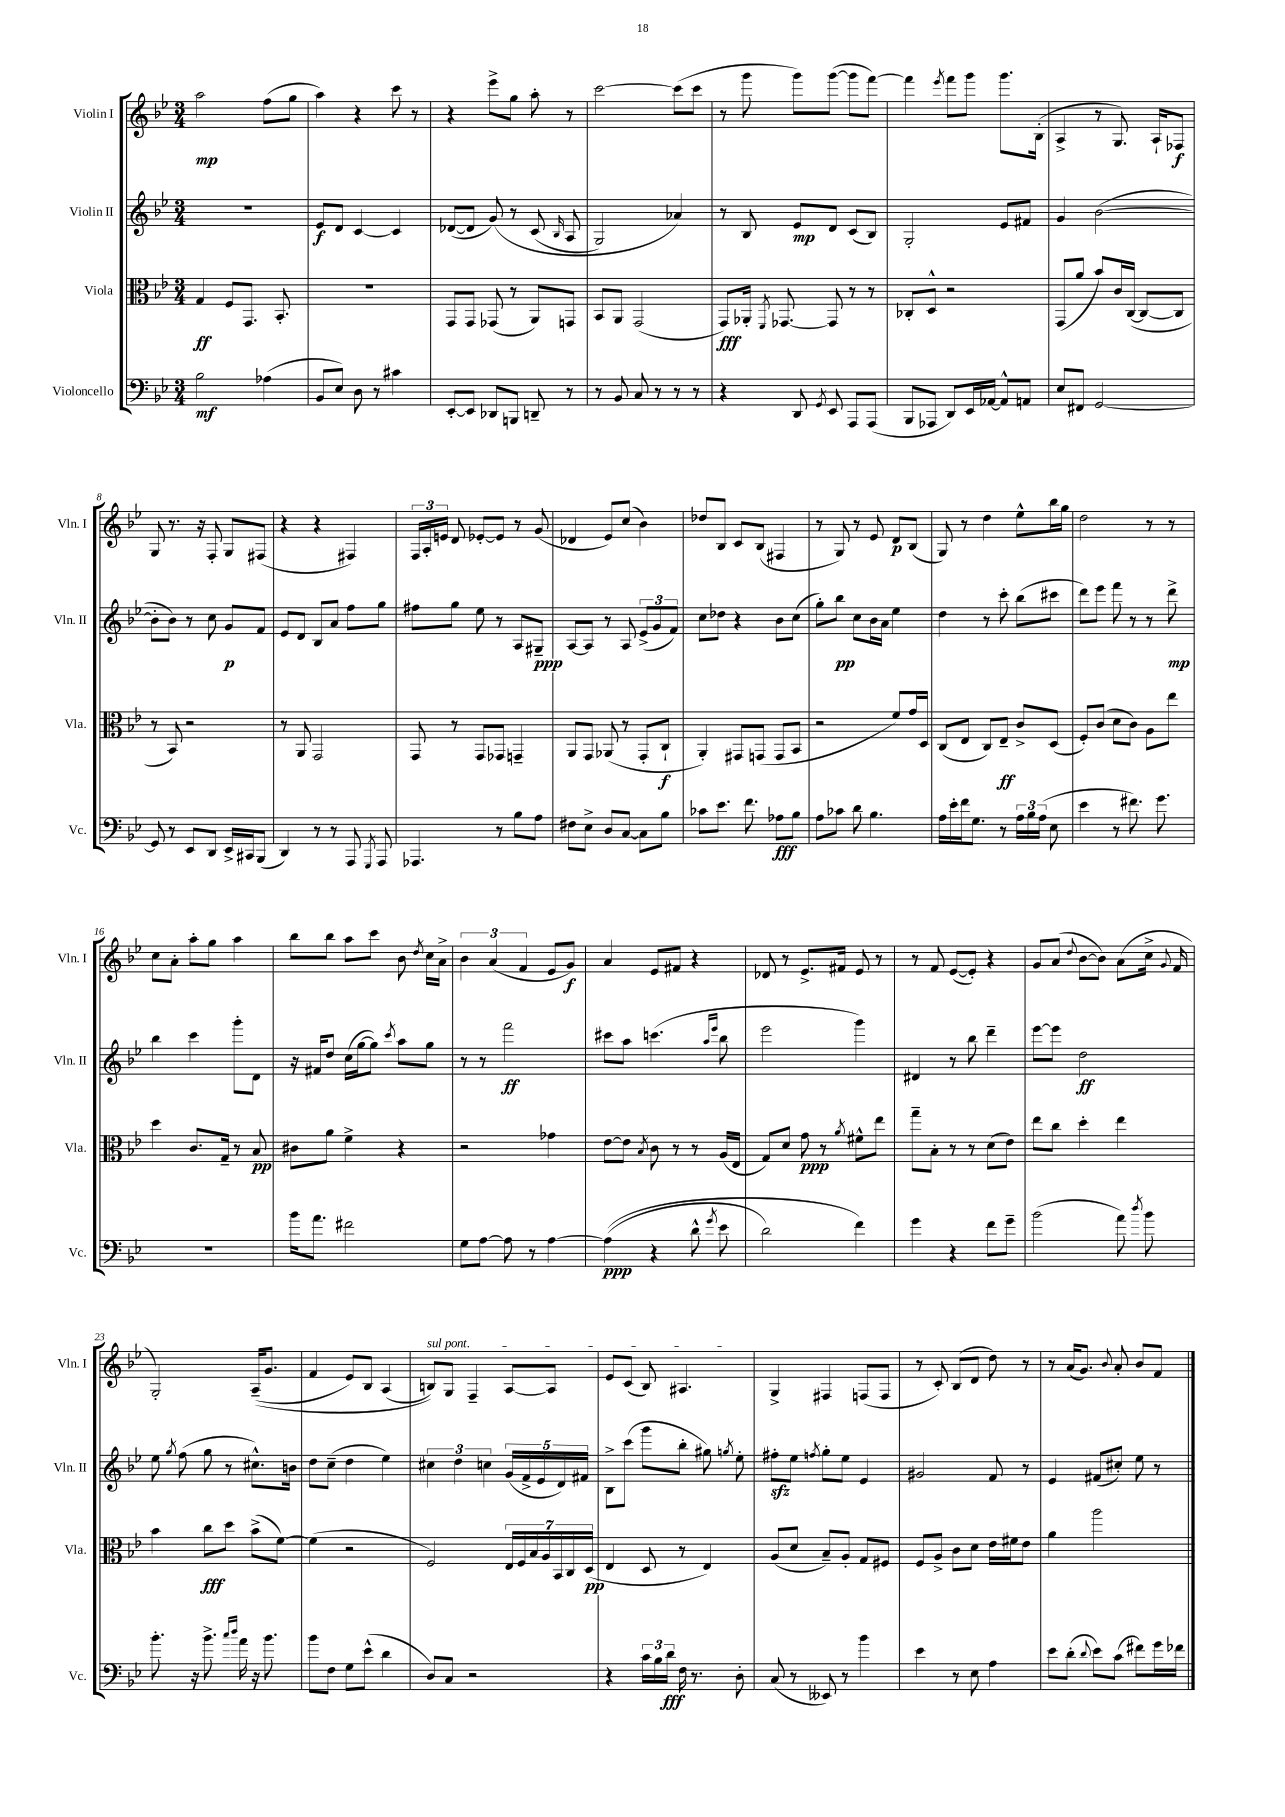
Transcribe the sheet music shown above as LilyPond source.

<<
\new StaffGroup <<
\new Staff = "s0" \with { instrumentName = "Violin I" shortInstrumentName = "Vln. I" } {
    \clef treble \key bes \major \numericTimeSignature \time 3/4
    \autoBeamOff a''2\mp f''8[( g''8] |
    a''4) r4 c'''8 r8 |
    r4 ees'''8[-> g''8] a''8-. r8 |
    c'''2~ c'''8[( c'''8] |
    r8 g'''8 g'''8[) g'''8]~( g'''8[ f'''8]~) |
    f'''4 \acciaccatura { ees'''8 } f'''8[ g'''8] g'''8.[ bes16]-.( |
    a4-> r8 g8.) a16[-! fes8]\f |
    g8 r8. r16 f8-. g8[ fis8]( |
    r4 r4 fis4) |
    \tuplet 3/2 { f16[ a16-. e'16] } d'8 ees'8[~-. ees'8] r8 g'8( |
    des'4 ees'8[) c''8]( bes'4) |
    des''8[ bes8] c'8[ bes8]( fis4 |
    r8 g8) r8 ees'8 d'8[\p bes8]( |
    g8) r8 d''4 ees''8[-^ bes''16 g''16] |
    d''2 r8 r8 |
    c''8[ a'8]-. a''8[-. g''8] a''4 |
    bes''8[ bes''8] a''8[ c'''8] bes'8 \acciaccatura { d''8 } c''16[ a'16]-> |
    \tuplet 3/2 { bes'4 a'4( f'4 } ees'8[ g'8]\f) |
    a'4 ees'8[ fis'8] r4 |
    des'8 r8 ees'8.[-> fis'16] ees'8 r8 |
    r8 f'8 ees'8[~( ees'8]-.) r4 |
    g'8[ a'8]( \appoggiatura { d''8 } bes'8[~ bes'8]) a'8[( c''16]-> \appoggiatura { g'8 } f'16 |
    g2-.) a16[--(\( g'8.] |
    f'4 ees'8[) bes8] a4( |
    \once \override TextSpanner.bound-details.left.text = \markup { \italic "sul pont." } b8[\startTextSpan)\) g8] f4-- a8[~ a8] |
    ees'8[ c'8]( bes8) ais4.\stopTextSpan |
    g4-> fis4 f8[( f8] |
    r8 c'8-.) bes8[( d'8] d''8) r8 |
    r8 a'16[( g'8.]) \appoggiatura { bes'8 } a'8-. bes'8[ f'8] \bar "|." |
}
\new Staff = "s1" \with { instrumentName = "Violin II" shortInstrumentName = "Vln. II" } {
    \clef treble \key bes \major \numericTimeSignature \time 3/4
    \autoBeamOff R2. |
    ees'8[\f d'8] c'4~ c'4 |
    des'8[~( des'8] g'8)\( r8 c'8( \grace { bes16 } a8 |
    g2) aes'4\) |
    r8 bes8 ees'8[\mp d'8] c'8[( bes8]) |
    g2-. ees'8[ fis'8] |
    g'4 bes'2~( |
    bes'8[-. bes'8]) r8 c''8 g'8[\p f'8] |
    ees'8[ d'8] bes8[ a'8] f''8[ g''8] |
    fis''8[ g''8] ees''8 r8 a8[ gis8]--\ppp |
    a8[~ a8] r8 a8 \tuplet 3/2 { ees'8[->( g'8 f'8]) } |
    c''8[ des''8] r4 bes'8[ c''8]( |
    g''8[-.) bes''8]\pp c''8[ bes'16 a'16] ees''4 |
    d''4 r8 c'''8-. bes''8[( cis'''8] |
    d'''8[) ees'''8] f'''8 r8 r8 d'''8->\mp |
    bes''4 c'''4 g'''8[-. d'8] |
    r16 fis'16[ d''8] c''16[( g''16~ g''8]) \acciaccatura { c'''8 } a''8[ g''8] |
    r8 r8 f'''2\ff |
    cis'''8[ a''8] c'''4.( \grace { a''16[ ees'''16] } bes''8 |
    ees'''2 g'''4) |
    dis'4 r8 bes''8 d'''4-- |
    ees'''8[~ ees'''8] d''2\ff |
    ees''8 \acciaccatura { g''8 } f''8( g''8 r8 cis''8.[-^) b'16] |
    d''8[ c''8]--( d''4 ees''4) |
    \tuplet 3/2 { cis''4 d''4 c''4 } \tuplet 5/4 { g'16[( f'16-> ees'16 d'16) fis'16] } |
    bes8[-> c'''8]( g'''8[ bes''8]-. gis''8) \acciaccatura { g''8 } ees''8-. |
    fis''8[-.\sfz ees''8] \acciaccatura { f''8 } g''8[-. ees''8] ees'4 |
    gis'2 f'8 r8 |
    ees'4 fis'8[( cis''8]-.) ees''8 r8 \bar "|." |
}
\new Staff = "s2" \with { instrumentName = "Viola" shortInstrumentName = "Vla." } {
    \clef alto \key bes \major \numericTimeSignature \time 3/4
    \autoBeamOff g4\ff f8[ g,8.] bes,8.-. |
    R2. |
    g,8[ g,8] ges,8( r8 a,8[) g,8] |
    bes,8[ a,8] g,2( |
    g,8[\fff) aes,16]-. \acciaccatura { f,8 } ges,8.~ ges,8 r8 r8 |
    ces8[-. d8]-^ r2 |
    g,8[( a'8] bes'8[) c'16 c16]~( c8[~ c8] |
    r8 bes,8) r2 |
    r8 a,8 g,2 |
    g,8 r8 g,8[ ges,8] g,4-- |
    a,8[ g,8] aes,8( r8 g,8[-. c8]-!\f |
    a,4-.) gis,8[ g,8]( g,8[ bes,8] |
    r2 f'8[) g'16 d16] |
    c8[( ees8] c8[) ees8]--\ff c'8[-> d8]( |
    f8[-.) c'8]( d'8[ c'8]) a8[ ees''8] |
    d''4 c'8.[ g16]-- r8 bes8\pp |
    cis'8[ a'8] f'4-> r4 |
    r2 ges'4 |
    ees'8[~ ees'8] \acciaccatura { bes8 } c'8 r8 r8 a16[( ees16] |
    g8[) d'8] g'8\ppp r8 \acciaccatura { a'8 } fis'8[-^ ees''8] |
    g''8[-- bes8]-. r8 r8 d'8[( ees'8]) |
    ees''8[ c''8] d''4-. ees''4 |
    bes'4 c''8[\fff d''8] bes'8[->( f'8]~) |
    f'4( r2 |
    f2) \tuplet 7/4 { ees16[ f16 bes16 a16 bes,16 c16 d16]\pp( } |
    ees4 d8 r8 ees4) |
    a8[( d'8] bes8[--) a8]-. g8[ fis8] |
    f8[ a8]-> c'8[ d'8] ees'16[ fis'16 ees'8] |
    a'4 a''2 \bar "|." |
}
\new Staff = "s3" \with { instrumentName = "Violoncello" shortInstrumentName = "Vc." } {
    \clef bass \key bes \major \numericTimeSignature \time 3/4
    \autoBeamOff bes2\mf aes4( |
    bes,8[ ees8]) d8 r8 cis'4 |
    ees,8[~-. ees,8] des,8[ b,,8] d,8-- r8 |
    r8 bes,8 c8 r8 r8 r8 |
    r4 d,8 \acciaccatura { g,8 } ees,8 a,,8[ a,,8]( |
    bes,,8[ aes,,8] d,8[) ees,16 aes,16]~ aes,8[-^ a,8] |
    ees8[ fis,8] g,2~ |
    g,8 r8 ees,8[ d,8] ees,16[-> cis,16 bes,,8]( |
    d,4) r8 r8 a,,8 \acciaccatura { g,,8 } a,,8 |
    aes,,4. r8 bes8[ a8] |
    fis8[ ees8]-> d8[ c8]~ c8[ bes8] |
    ces'8[ ees'8.] f'8. aes8[\fff bes8] |
    a8[ ces'8] d'8 bes4. |
    a16[ ees'16-. f'16 g8.] r8 \tuplet 3/2 { a16[ bes16 a16]( } ees8 |
    ees'4 r8 fis'8.) g'8. |
    R2. |
    bes'16[ a'8.] fis'2 |
    g8[ a8]~ a8 r8 a4~ |
    a4\ppp(\( r4 d'8-^ \acciaccatura { g'8 } ees'8 |
    d'2) f'4\) |
    g'4 r4 f'8[ g'8]-- |
    bes'2( a'8) \acciaccatura { d''8 } bes'8 |
    bes'8.-. r16 bes'8.-> \grace { c''16[ d''16] } a'16 r16 bes'8. |
    bes'8[ f8] g8[ ees'8]-^( d'4 |
    d8[) c8] r2 |
    r4 \tuplet 3/2 { c'16[ bes16 d'16]\fff } f16 r8. d8-. |
    c8( r8 eeses,8) r8 bes'4 |
    ees'4 r8 ees8 a4 |
    ees'8[ d'8]-.( \appoggiatura { d'8 } ees'8[) c'8]( fis'8[) g'16 fes'16] \bar "|." |
}
>>
>>
